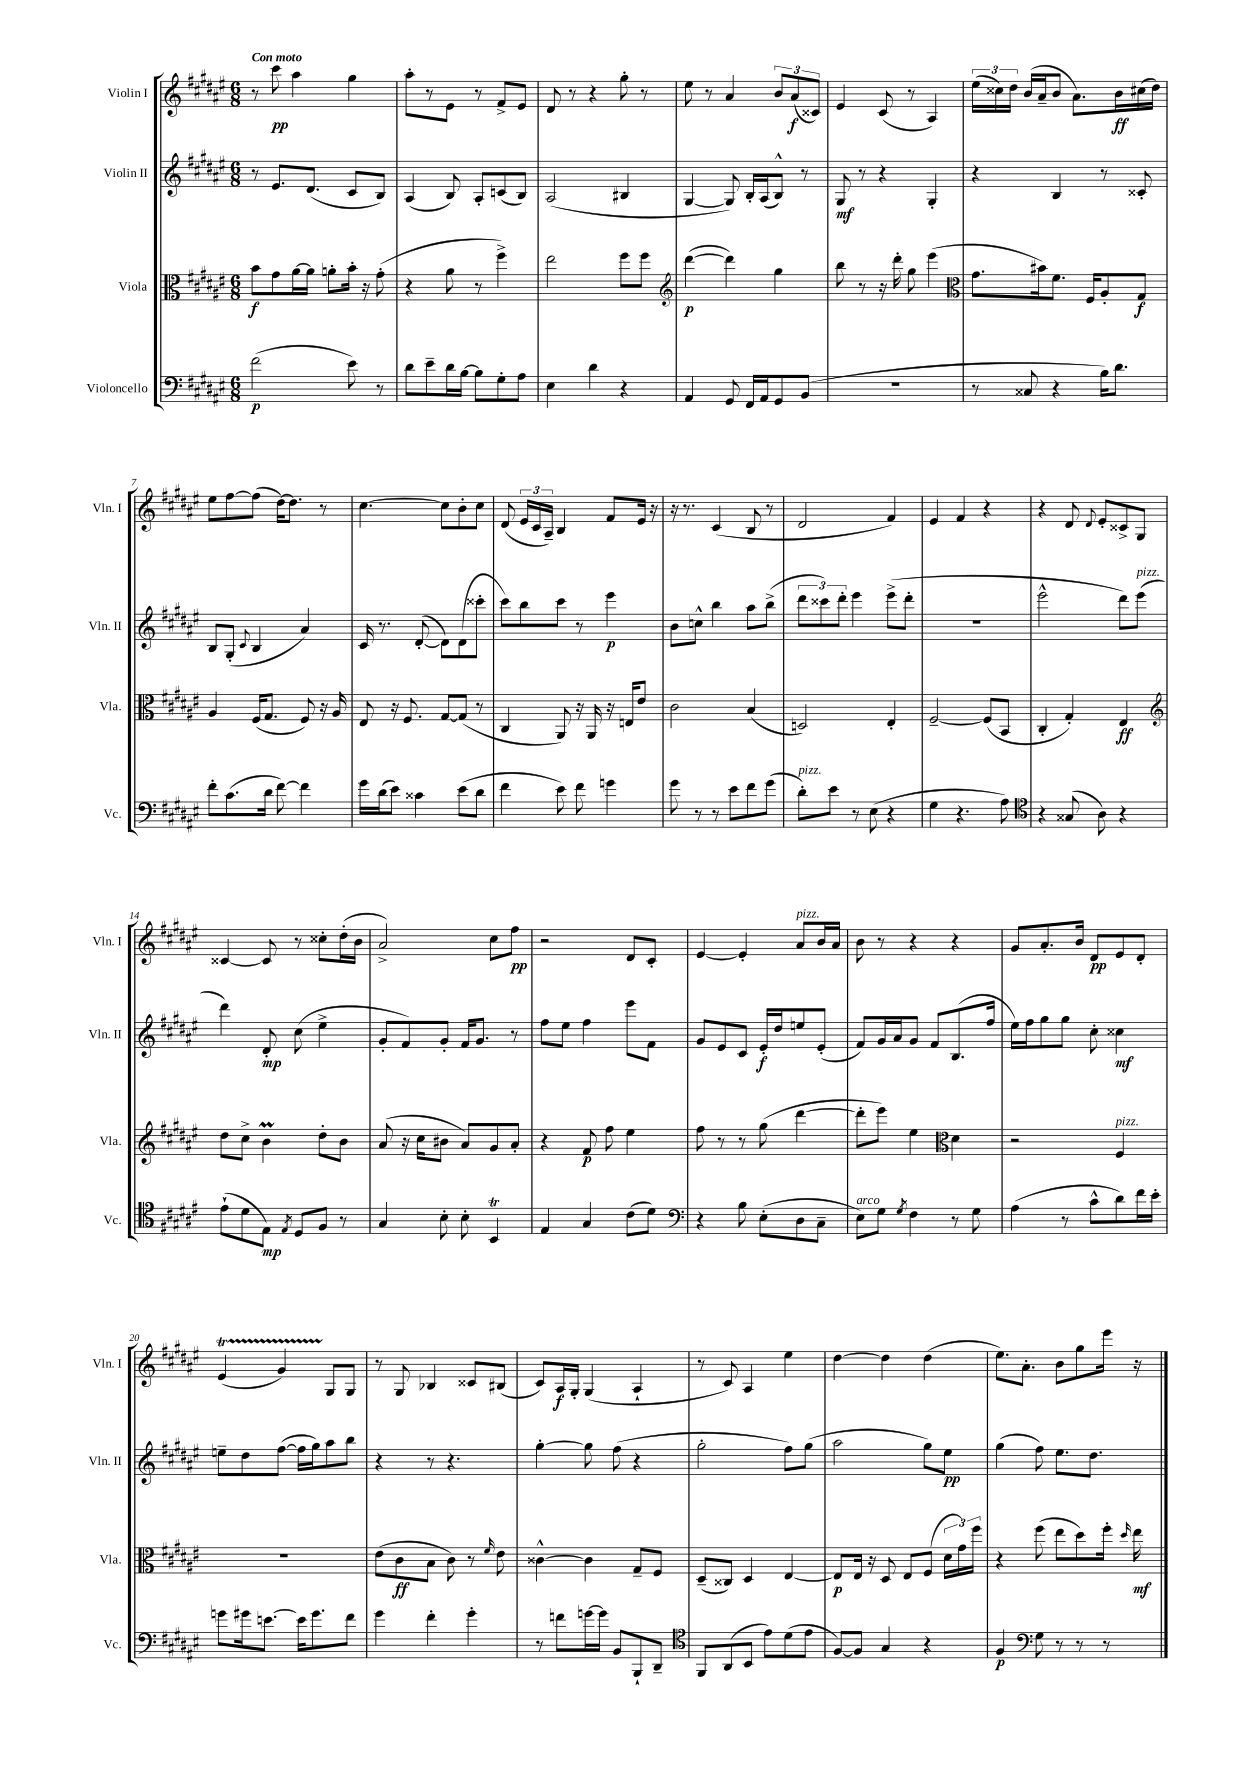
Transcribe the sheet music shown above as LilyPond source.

<<
\new StaffGroup <<
\new Staff = "s0" \with { instrumentName = "Violin I" shortInstrumentName = "Vln. I" } {
    \clef treble \key fis \major \numericTimeSignature \time 6/8 \tempo "Con moto"
    \autoBeamOff r8 cis'''8\pp ais''4 gis''4 |
    ais''8[-. r8 eis'8] r8 fis'8[-> eis'8] |
    dis'8 r8 r4 gis''8-. r8 |
    eis''8 r8 ais'4 \tuplet 3/2 { b'8[ ais'8\f( cisis'8]) } |
    eis'4 cis'8( r8 ais4) |
    \tuplet 3/2 { eis''16[( cisis''16) dis''16] } b'16[( ais'16-- b'8] ais'8.[) b'16\ff cis''16( dis''16]) |
    eis''8[ fis''8~ fis''8]( dis''16[~) dis''8.] r8 |
    cis''4.~ cis''8[ b'8-. cis''8] |
    dis'8( \tuplet 3/2 { eis'16[ cis'16 ais16]--) } b4 fis'8[ eis'16] r16 |
    r16 r8. cis'4( b8 r8 |
    dis'2 fis'4) |
    eis'4 fis'4 r4 |
    r4 dis'8 \appoggiatura { dis'8 } eis'8[-. cisis'8-> gis8] |
    cisis'4~ cisis'8 r8 cisis''8[-. dis''16-.( b'16] |
    ais'2->) cis''8[ fis''8]\pp |
    r2 dis'8[ cis'8]-. |
    eis'4~ eis'4-. ais'8[^\markup { \italic "pizz." } b'16 ais'16] |
    b'8 r8 r4 r4 |
    gis'8[ ais'8.-. b'16] dis'8[\pp eis'8 dis'8]-. |
    eis'4\startTrillSpan( gis'4) gis8[\stopTrillSpan gis8] |
    r8 gis8 bes4 cisis'8[ bis8]( |
    cis'8[) ais16\f gis16]-. gis4( ais4-! |
    r8 cis'8) ais4 eis''4 |
    dis''4~ dis''4 dis''4( |
    eis''8.[) ais'8.]-. b'8[ gis''8 eis'''16] r16 \bar "|." |
}
\new Staff = "s1" \with { instrumentName = "Violin II" shortInstrumentName = "Vln. II" } {
    \clef treble \key fis \major \numericTimeSignature \time 6/8
    \autoBeamOff r8 eis'8.[ dis'8.]( cis'8[ b8]) |
    ais4( b8) ais8[-. c'8( b8]) |
    ais2( bis4 |
    gis4~ gis8) b16[-. ais16( b8]-^) r8 |
    gis8\mf r8 r4 gis4-. |
    r4 b4 r8 cisis'8-. |
    b8[ gis8]-.( \appoggiatura { cis'8 } b4 ais'4) |
    cis'16 r8. dis'8~-.( dis'8[) dis'8( cisis'''8]-. |
    cis'''8[) b''8 cis'''8] r8 eis'''4\p |
    b'8[ c''8]-^ b''4 ais''8[ b''8]->( |
    \tuplet 3/2 { dis'''8[ cisis'''8) dis'''8]-. } eis'''4 eis'''8[->( dis'''8]-. |
    R2. |
    eis'''2-^ dis'''8[) eis'''8]^\markup { \italic "pizz." }( |
    dis'''4) dis'8-.\mp cis''8( eis''4-> |
    gis'8[-. fis'8) gis'8]-. fis'16[ gis'8.] r8 |
    fis''8[ eis''8] fis''4 eis'''8[ fis'8] |
    gis'8[ eis'8 cis'8] eis'16[-.\f dis''16 e''8 eis'8]-.( |
    fis'8[) gis'16 ais'16 gis'8] fis'8[ b8.( fis''16] |
    eis''16[) fis''16 gis''8 gis''8] cis''8-. cisis''4\mf |
    e''8[-- dis''8 fis''8]~( fis''16[ gis''16) ais''8 b''8] |
    r4 r8 r4. |
    gis''4~-. gis''8 fis''8( r4 |
    gis''2-. fis''8[) gis''8]( |
    ais''2 gis''8[) eis''8]\pp |
    gis''4( fis''8) eis''8.[ dis''8.] \bar "|." |
}
\new Staff = "s2" \with { instrumentName = "Viola" shortInstrumentName = "Vla." } {
    \clef alto \key fis \major \numericTimeSignature \time 6/8
    \autoBeamOff b'8[\f gis'8 ais'16~ ais'16] a'8[-. b'16]-. r16 gis'8-.( |
    r4 ais'8 r8 fis''4->) |
    eis''2 fis''8[ fis''8] |
    \clef treble dis'''4~\p( dis'''4) gis''4 |
    b''8 r8 r16 dis'''16-. gis''8 eis'''4( |
    \clef alto gis'8.[ bis'16) fis'8.] fis16[ ais8-. gis8]\f |
    ais4 fis16[( gis8.] fis8) r16 ais16 |
    eis8 r16 fis8. gis8[~ gis8]( r8 |
    cis4 ais,8) r16 ais,16 r16 e16[ eis'8] |
    cis'2 b4( |
    d2) eis4-. |
    fis2~-- fis8[( b,8] |
    cis4-. gis4-.) eis4\ff |
    \clef treble dis''8[ cis''8]-> b'4\prall dis''8[-. b'8] |
    ais'8( r16 cis''16[ bis'8] ais'8[) gis'8 ais'8]-. |
    r4 fis'8\p fis''8 eis''4 |
    fis''8 r8 r8 gis''8( dis'''4~ |
    dis'''8[-. eis'''8]) eis''4 \clef alto dis'4 |
    r2 fis4^\markup { \italic "pizz." } |
    R2. |
    eis'8[( cis'8\ff b8] cis'8) r8 \grace { fis'16 } eis'8 |
    cisis'4~-^ cisis'4 gis8[-- fis8] |
    dis8[--( cisis8]) dis4 eis4~ |
    eis8[\p eis16] r16 dis8 eis8[ fis8]( \tuplet 3/2 { dis'16[ gis'16) fis''16] } |
    r4 fis''8( eis''8[ dis''8) fis''16]-. \grace { dis''16 } eis''16\mf \bar "|." |
}
\new Staff = "s3" \with { instrumentName = "Violoncello" shortInstrumentName = "Vc." } {
    \clef bass \key fis \major \numericTimeSignature \time 6/8
    \autoBeamOff fis'2\p( eis'8) r8 |
    dis'8[ eis'8-- dis'16 b16]~ b8[ gis8-. ais8] |
    eis4 dis'4 r4 |
    ais,4 gis,8 fis,16[ ais,16 gis,8 b,8]( |
    R2. |
    r8 cisis8 r4 b16[) dis'8.] |
    fis'8[-. cis'8.( dis'16] fis'8~) fis'4 |
    gis'16[ dis'16( eis'8]) cisis'4 eis'8[( dis'8] |
    fis'4 eis'8) fis'8 g'4 |
    gis'8 r8 r8 eis'8[ fis'8 gis'8]( |
    dis'8[-.^\markup { \italic "pizz." }) eis'8] r8 eis8( r4 |
    gis4 r4. ais8) |
    \clef tenor r4 gisis8( ais8) r4 |
    eis'8[-!( dis'8 eis8]\mp) \acciaccatura { eis8 } dis8[ fis8] r8 |
    gis4 b8-. b8-. b,4\trill |
    eis4 gis4 cis'8[( dis'8]) |
    \clef bass r4 b8 eis8[-.( dis8 cis8]-- |
    eis8[^\markup { \italic "arco" }) gis8] \acciaccatura { gis8 } fis4 r8 gis8 |
    ais4( r8 cis'8[-^ dis'8) fis'16 eis'16]-. |
    g'8[ gis'16 e'8.]~ e'16[ gis'8. fis'8] |
    gis'4 fis'4-. gis'4-. |
    r8 f'8[ g'16~ g'16] b,8[ b,,8-! dis,8]-- |
    \clef tenor fis,8[ ais,8( b,8] eis'8[) dis'8( eis'8] |
    fis8[~) fis8] gis4 r4 |
    fis4\p \clef bass gis8 r8 r8 r8 \bar "|." |
}
>>
>>
